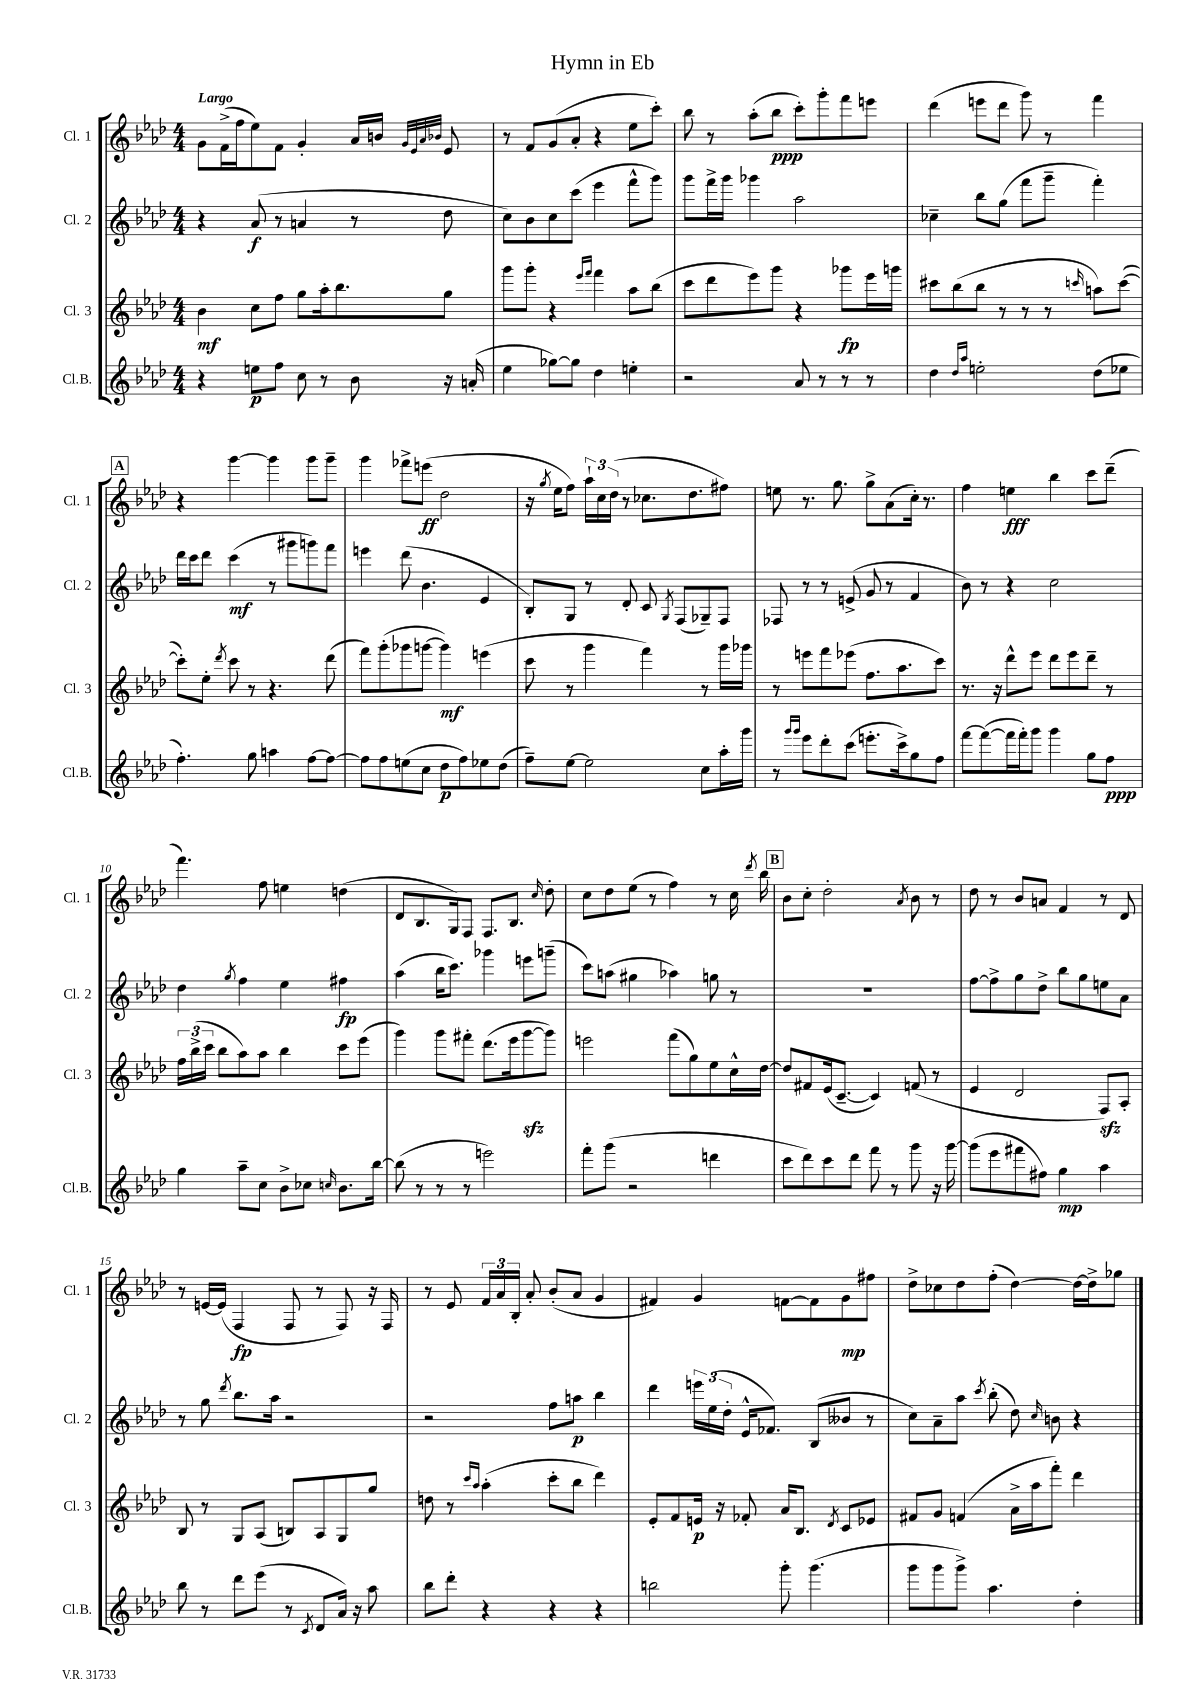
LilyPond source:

\header { title = "Hymn in Eb" }
<<
\new StaffGroup <<
\new Staff = "s0" \with { instrumentName = "Cl. 1" shortInstrumentName = "Cl. 1" } {
    \clef treble \key aes \major \numericTimeSignature \time 4/4 \tempo "Largo"
    \autoBeamOff g'8[ f'16->( f''16 ees''8) f'8] g'4-. aes'16[ b'16] \grace { g'32[ ees'32 aes'32 bes'32] } ees'8 |
    r8 f'8[ g'8( aes'8]-. r4 ees''8[ c'''8]-.) |
    bes''8 r8 aes''8[-.( bes''8]\ppp c'''8[-.) g'''8-. f'''8 e'''8] |
    des'''4( e'''8[ des'''8] g'''8) r8 f'''4 |
    \mark \markup { \box "A" } r4 g'''4~ g'''4 g'''8[ g'''8]-- |
    g'''4 fes'''8[-> e'''8]\ff( des''2 |
    r16 \acciaccatura { g''8 } ees''16[ f''8]) \tuplet 3/2 { aes''16[-! c''16 des''16]( } r8 ces''8.[ des''8. fis''8]) |
    e''8 r8. g''8. g''8[-> aes'8( c''16]-.) r8. |
    f''4 e''4\fff bes''4 c'''8[ des'''8]--( |
    f'''4.) f''8 e''4 d''4( |
    des'8[ bes8. g16) f8] f8.[ bes8.] \grace { c''16 } des''8-. |
    c''8[ des''8 ees''8]( r8 f''4) r8 c''16 \acciaccatura { des'''8 } bes''16 |
    \mark \markup { \box "B" } bes'8[ c''8]-. des''2-. \acciaccatura { aes'8 } bes'8 r8 |
    des''8 r8 bes'8[ a'8] f'4 r8 des'8 |
    r8 e'16[~ e'16]( f4\fp f8 r8 f8) r16 f16 |
    r8 ees'8 \tuplet 3/2 { f'16[ aes'16 bes16]-. } aes'8-. bes'8[-.( aes'8] g'4 |
    fis'4) g'4 f'8[~ f'8 g'8\mp fis''8] |
    des''8[-> ces''8 des''8 f''8]-.( des''4~) des''16[~ des''16-> ges''8] \bar "|." |
}
\new Staff = "s1" \with { instrumentName = "Cl. 2" shortInstrumentName = "Cl. 2" } {
    \clef treble \key aes \major \numericTimeSignature \time 4/4
    \autoBeamOff r4 aes'8\f( r8 a'4 r8 des''8 |
    c''8[) bes'8 c''8 c'''8]( ees'''4 f'''8[-^ g'''8]) |
    g'''8[ f'''16-> g'''16] ges'''4 aes''2 |
    ces''4-- bes''8[ g''8]( f'''8[ g'''8]-- f'''4-.) |
    \mark \markup { \box "A" } des'''16[ c'''16 des'''8] c'''4\mf( r8 gis'''8[ g'''8) f'''8] |
    e'''4 des'''8( bes'4. ees'4 |
    bes8[-.) g8] r8 des'8-. c'8 \acciaccatura { g8 } f8[( ges8--) f8] |
    fes8 r8 r8 e'8->( g'8 r8 f'4 |
    bes'8) r8 r4 c''2 |
    des''4 \acciaccatura { g''8 } f''4 ees''4 fis''4\fp |
    aes''4( bes''16[ c'''8.]) ges'''4 e'''8[ g'''8]--( |
    c'''8[) a''8]( gis''4 aes''4) g''8 r8 |
    \mark \markup { \box "B" } R1 |
    f''8[~ f''8-> g''8 des''8]-> bes''8[ g''8 e''8 aes'8] |
    r8 g''8 \acciaccatura { des'''8 } bes''8.[ aes''16] r2 |
    r2 f''8[ a''8]\p bes''4 |
    des'''4 \tuplet 3/2 { e'''16[ ees''16( des''16]-. } ees'16[-^ fes'8.]) bes8[( beses'8] r8 |
    c''8[) aes'8-- aes''8] \acciaccatura { c'''8 } bes''8-.( des''8) \grace { c''16 } b'8 r4 \bar "|." |
}
\new Staff = "s2" \with { instrumentName = "Cl. 3" shortInstrumentName = "Cl. 3" } {
    \clef treble \key aes \major \numericTimeSignature \time 4/4
    \autoBeamOff bes'4\mf c''8[ f''8] g''8[ aes''16-. bes''8. g''8] |
    g'''8[ g'''8]-. r4 \grace { ees'''16[ f'''16] } f'''4 aes''8[ bes''8]( |
    c'''8[ des'''8 ees'''8) g'''8] r4 ges'''8[\fp ees'''16 g'''16] |
    cis'''8[ bes''8( bes''8] r8 r8 r8 \grace { c'''16 } a''8[) c'''8]~( |
    \mark \markup { \box "A" } c'''8[-.) ees''8]-. \acciaccatura { des'''8 } c'''8 r8 r4. des'''8( |
    f'''8[) g'''8-.( ges'''8 g'''8]~ g'''4\mf) e'''4( |
    c'''8 r8 g'''4 f'''4) r8 g'''16[ ges'''16] |
    r8 e'''8[ f'''8 ees'''8]( f''8.[ aes''8. c'''8]) |
    r8. r16 des'''8[-^ ees'''8] des'''8[ ees'''8 des'''8]-- r8 |
    \tuplet 3/2 { f''16[ bes''16->( c'''16] } bes''8[ aes''8) aes''8] bes''4 c'''8[ ees'''8]( |
    g'''4) g'''8[ fis'''8]-. des'''8.[( ees'''16 g'''8~\sfz g'''8]) |
    e'''2 f'''8[( g''8) ees''8 c''16-^ des''16]~ |
    \mark \markup { \box "B" } des''8[ fis'8 ees'16( c'8.]~-- c'4) f'8( r8 |
    ees'4 des'2 f8[\sfz) aes8]-. |
    bes8 r8 g8[ aes8]( b8[) aes8 g8 g''8] |
    d''8 r8 \grace { c'''16[ aes''16] } aes''4-.( c'''8[-. bes''8] des'''4) |
    ees'8[-. f'8 e'16]\p r16 fes'8-. aes'16[ bes8.] \acciaccatura { des'8 } c'8[ ees'8] |
    fis'8[ g'8] f'4( aes'16[-> aes''16 f'''8]-.) des'''4 \bar "|." |
}
\new Staff = "s3" \with { instrumentName = "Cl.B." shortInstrumentName = "Cl.B." } {
    \clef treble \key aes \major \numericTimeSignature \time 4/4
    \autoBeamOff r4 e''8[\p f''8] c''8 r8 bes'8 r16 a'16-.( |
    ees''4 ges''8[~) ges''8] des''4 e''4-. |
    r2 aes'8 r8 r8 r8 |
    des''4 \grace { des''16[ aes''16] } e''2-. des''8[( ees''8] |
    \mark \markup { \box "A" } f''4.-.) g''8 a''4 f''8[~ f''8]~ |
    f''8[ f''8 e''8( c''8] des''8[\p f''8) ees''8 des''8]( |
    f''8[--) ees''8]~ ees''2 c''8[ aes''16-. g'''16] |
    r8 \grace { g'''16[ g'''16] } ees'''8[ des'''8-. c'''8]( e'''8.[-. c'''16->) g''8 f''8] |
    f'''8[~ f'''8~( f'''16 f'''16-.) g'''8] g'''4 g''8[ f''8]\ppp |
    g''4 aes''8[-- c''8] bes'8[-> ces''8] \grace { c''16 } bes'8.[ bes''16]~ |
    bes''8( r8 r8 r8 e'''2) |
    f'''8[-. g'''8]( r2 d'''4 |
    \mark \markup { \box "B" } c'''8[ des'''8) c'''8 des'''8] f'''8 r8 g'''8 r16 g'''16~ |
    g'''8[( ees'''8 fis'''8 fis''8]) g''4\mp aes''4 |
    bes''8 r8 des'''8[ ees'''8]( r8 \acciaccatura { c'8 } des'8[ aes'16]) r16 aes''8 |
    bes''8[ des'''8]-. r4 r4 r4 |
    b''2 g'''8-. g'''4.( |
    g'''8[ g'''8 g'''8]->) aes''4. des''4-. \bar "|." |
}
>>
>>
